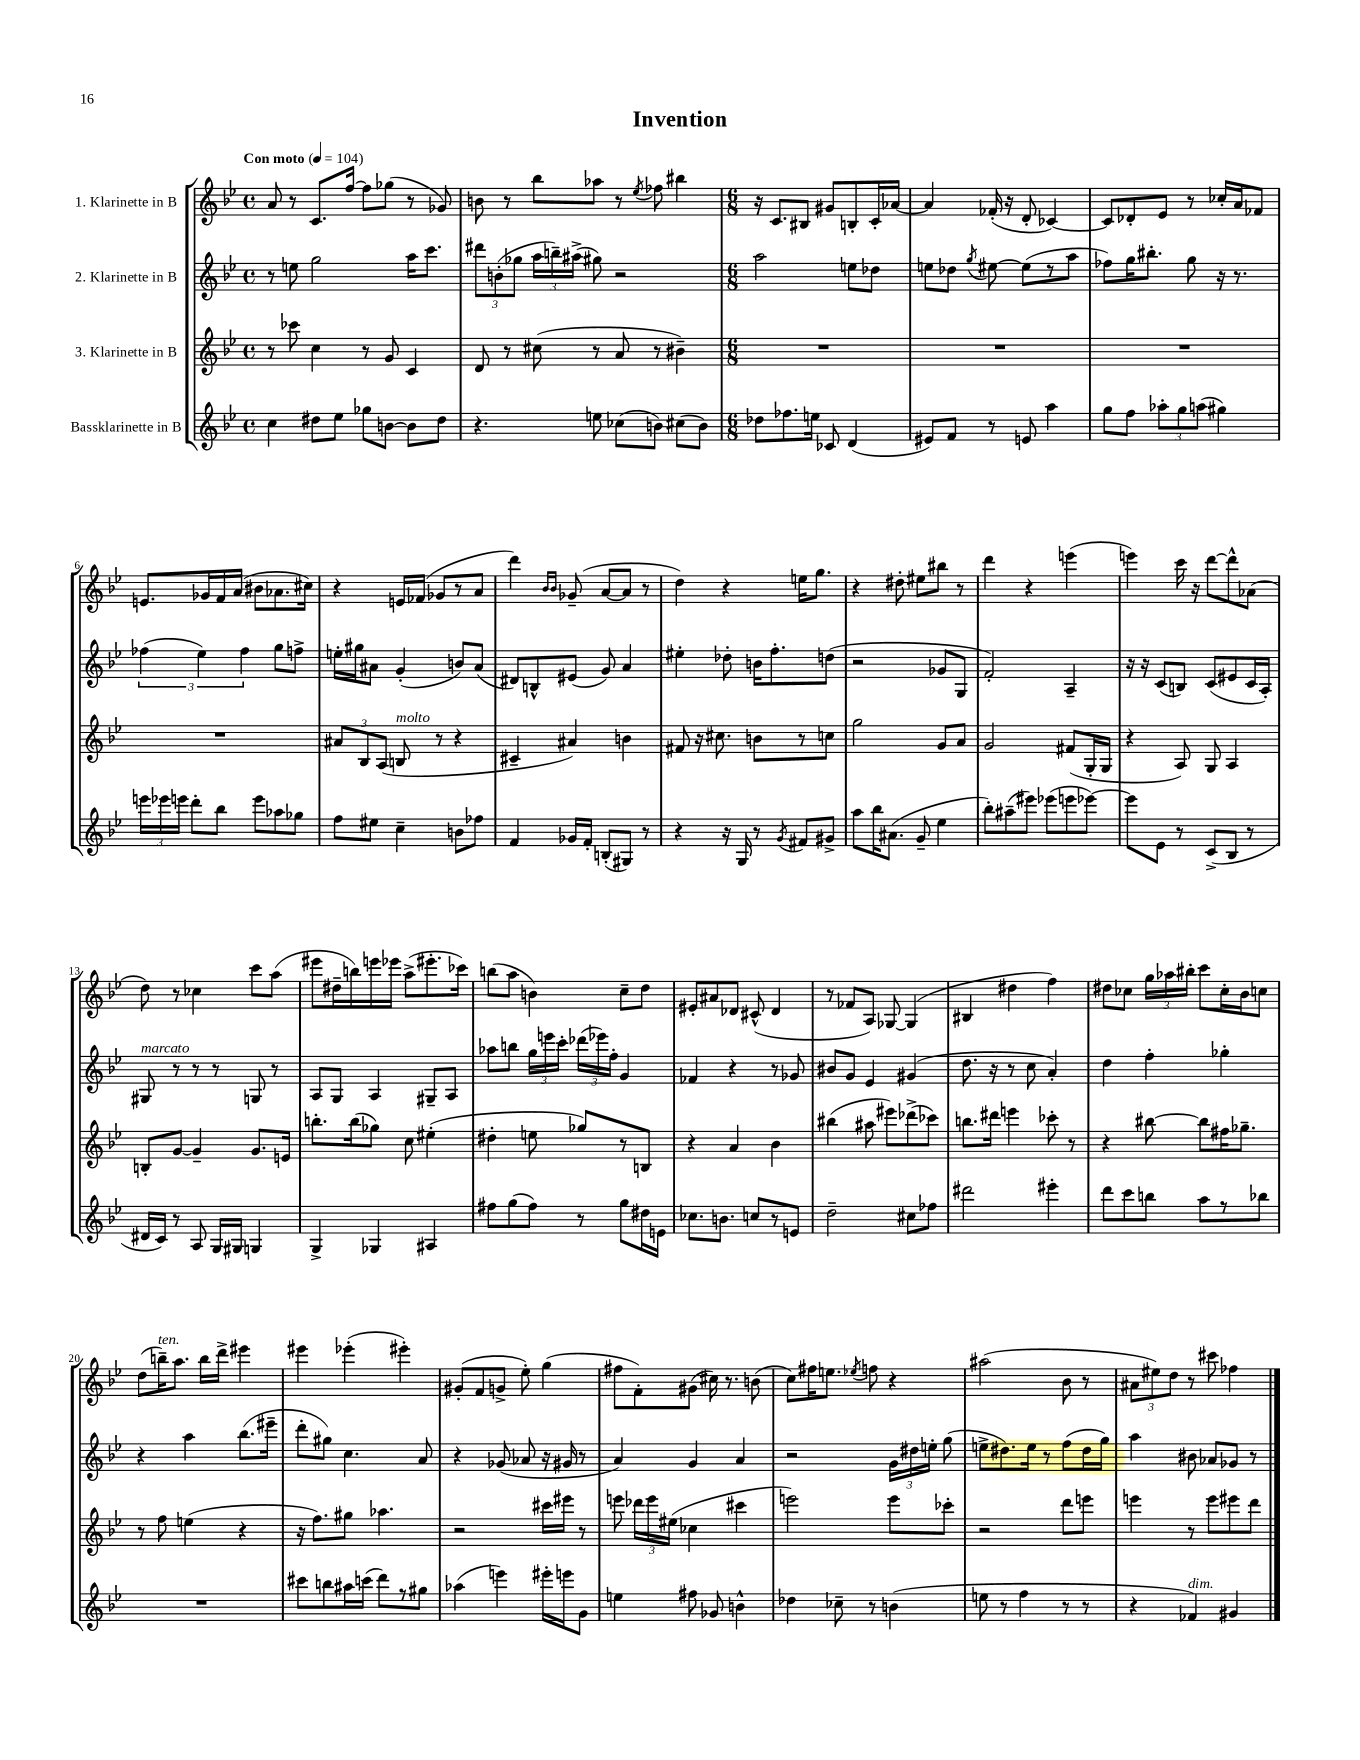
\header { title = "Invention" }
<<
\new StaffGroup <<
\new Staff = "s0" \with { instrumentName = "1. Klarinette in B" } {
    \clef treble \key bes \major \defaultTimeSignature \time 4/4 \tempo "Con moto" 4 = 104
    \autoBeamOff a'8 r8 c'8.[ f''16]~ f''8[ ges''8]( r8 ges'8) |
    b'8 r8 bes''8[ aes''8] r8 \acciaccatura { ees''8 } fes''8 bis''4 |
    \numericTimeSignature \time 6/8 r16 c'8.[ bis8] gis'8[ b8-. c'16-. aes'16]~ |
    aes'4 fes'16-.( r16 d'8-. ces'4~) |
    ces'8[ des'8-. ees'8] r8 ces''16[-. a'16 fes'8] |
    e'8.[ ges'16 f'16 a'16]( bis'8[ aes'8. cis''16]) |
    r4 e'16[ fes'16]( ges'8[ r8 a'8] |
    d'''4) \grace { bes'16[ bes'16] } ges'8--( a'8[~ a'8] r8 |
    d''4) r4 e''16[ g''8.] |
    r4 dis''8-. eis''8[ bis''8] r8 |
    d'''4 r4 e'''4( |
    e'''4) c'''16 r16 d'''8[~ d'''8-^ aes'8]( |
    d''8) r8 ces''4 c'''8[ a''8]( |
    eis'''8[ dis''16-- b''16) e'''16 ees'''16] a''8[->( eis'''8.-. ces'''16]) |
    b''8[( a''8] b'4) c''8[-- d''8] |
    eis'8[-. ais'8 des'8] cis'8-^( des'4 |
    r8 fes'8[ a8]) ges8~ ges4( |
    bis4 dis''4 f''4) |
    dis''8[ ces''8] \tuplet 3/2 { g''16[ aes''16 bis''16]-. } c'''8[ ces''16-. bes'16 c''8] |
    d''8[( b''16--^\markup { \italic "ten." }) a''8.] b''16[ d'''16]-> eis'''4 |
    eis'''4 ees'''4-.( eis'''4-.) |
    gis'8[-.( f'8 g'8]-> ees''8-.) g''4( |
    fis''8[ f'8-.) gis'8]( cis''16) r8. b'8( |
    c''8[) fis''16 e''8.] \acciaccatura { ees''8 } f''8 r4 |
    ais''2( bes'8 r8 |
    \tuplet 3/2 { ais'8[ eis''8) d''8] } r8 cis'''8 fes''4 \bar "|." |
}
\new Staff = "s1" \with { instrumentName = "2. Klarinette in B" } {
    \clef treble \key bes \major \defaultTimeSignature \time 4/4
    \autoBeamOff r8 e''8 g''2 a''16[ c'''8.] |
    \tuplet 3/2 { dis'''8[ b'8-.( ges''8] } \tuplet 3/2 { a''16[ b''16--) ais''16]->( } gis''8) r2 |
    \numericTimeSignature \time 6/8 a''2 e''8[ des''8] |
    e''8[ des''8] \acciaccatura { g''8 } eis''8~ eis''8[( r8 a''8] |
    fes''8[) g''16 bis''8.]-. g''8 r16 r8. |
    \tuplet 3/2 { fes''4( ees''4) fes''4 } g''8[ f''8]-> |
    e''16[-. gis''16 ais'8] g'4-.( b'8[) ais'8]( |
    dis'8[) b8-^ eis'8]( g'8) a'4 |
    eis''4-. des''8-. b'16[ f''8.-. d''8]( |
    r2 ges'8[ g8] |
    f'2-.) a4-- |
    r16 r16 c'8[( b8]) c'8[( eis'8 c'16 a16]-.) |
    gis8^\markup { \italic "marcato" } r8 r8 r8 g8 r8 |
    a8[ g8] a4 gis8[-- a8] |
    aes''8[ b''8] \tuplet 3/2 { g''16[ e'''16 c'''16]-. } \tuplet 3/2 { des'''16[( ees'''16) f''16]-. } g'4 |
    fes'4 r4 r8 ges'8 |
    bis'8[ g'8] ees'4 gis'4( |
    d''8. r16 r8 c''8 a'4-.) |
    d''4 f''4-. ges''4-. |
    r4 a''4 bes''8.[( eis'''16]-- |
    d'''8[-. gis''8]) c''4. a'8 |
    r4 ges'8( aes'8 r16 gis'16 r8 |
    a'4) g'4 a'4 |
    r2 \tuplet 3/2 { g'16[ dis''16 e''16]-. } g''8( |
    e''8[-> dis''8.) e''16] r8 f''8[( dis''16 g''16]) |
    a''4 bis'8 aes'8[ ges'8] r8 \bar "|." |
}
\new Staff = "s2" \with { instrumentName = "3. Klarinette in B" } {
    \clef treble \key bes \major \defaultTimeSignature \time 4/4
    \autoBeamOff r8 ces'''8 c''4 r8 g'8 c'4 |
    d'8 r8 cis''8( r8 a'8 r8 bis'4--) |
    \numericTimeSignature \time 6/8 R2. |
    R2. |
    R2. |
    R2. |
    \tuplet 3/2 { ais'8[ bes8 a8]( } b8^\markup { \italic "molto" } r8 r4 |
    cis'4-- ais'4) b'4 |
    fis'8 r16 cis''8. b'8[ r8 c''8] |
    g''2 g'8[ a'8] |
    g'2 fis'8[( g16-. g16] |
    r4 a8) g8 a4 |
    b8[-. g'8]~ g'4-- g'8.[ e'16] |
    b''8.[-. b''16( ges''8]) c''8 eis''4-.( |
    dis''4-. e''8 ges''8[) r8 b8] |
    r4 a'4 bes'4 |
    bis''4( ais''8 eis'''8[) des'''8->( ces'''8]) |
    b''8.[ dis'''16] e'''4 ces'''8-. r8 |
    r4 bis''8~ bis''8[ fis''16 ges''8.]-- |
    r8 f''8 e''4( r4 |
    r16 f''8.[) gis''8] aes''4. |
    r2 cis'''16[ eis'''16] r8 |
    e'''8 \tuplet 3/2 { des'''16[ e'''16 eis''16]( } ces''4 cis'''4 |
    e'''2) e'''8[ ces'''8]-. |
    r2 d'''8[ e'''8] |
    e'''4 r8 e'''8[ eis'''8 d'''8] \bar "|." |
}
\new Staff = "s3" \with { instrumentName = "Bassklarinette in B" } {
    \clef treble \key bes \major \defaultTimeSignature \time 4/4
    \autoBeamOff c''4 dis''8[ ees''8] ges''8[ b'8]~ b'8[ dis''8] |
    r4. e''8 ces''8[( b'8]) cis''8[( b'8]) |
    \numericTimeSignature \time 6/8 des''8[ fes''8. e''16] ces'8 d'4( |
    eis'8[) f'8] r8 e'8 a''4 |
    g''8[ f''8] \tuplet 3/2 { aes''8[-. g''8 a''8]( } gis''4) |
    \tuplet 3/2 { e'''16[ ees'''16 e'''16] } d'''8[-. bes''8] e'''8[ aes''8 ges''8] |
    f''8[ eis''8] c''4-- b'8[ fes''8] |
    f'4 ges'16[ f'16]-. b8[-.( gis8]) r8 |
    r4 r16 g16 r8 \acciaccatura { g'8 } fis'8[ gis'8]-> |
    a''8[ bes''16 ais'8.]( g'8-- ees''4 |
    bes''8[-.) ais''8--( eis'''8]) ees'''8[( e'''8 ees'''8]~) |
    ees'''8[ ees'8] r8 c'8[->( bes8] r8 |
    dis'16[ c'16]) r8 a8 g16[ gis16] g4 |
    g4-> ges4 ais4 |
    fis''8[ g''8( fis''8]) r8 g''8[ dis''16 e'16] |
    ces''8.[ b'8.] c''8[ r8 e'8] |
    d''2-- cis''8[ fes''8] |
    dis'''2 eis'''4-. |
    d'''8[ c'''8 b''8] a''8[ r8 bes''8] |
    R2. |
    cis'''8[ b''8 ais''16 c'''16]( d'''8[) r8 gis''8] |
    aes''4( e'''4) eis'''16[-. e'''16 g'8] |
    e''4 fis''8 ges'8 b'4-^ |
    des''4 ces''8-- r8 b'4( |
    e''8 r8 f''4 r8 r8 |
    r4 fes'4^\markup { \italic "dim." }) gis'4 \bar "|." |
}
>>
>>
